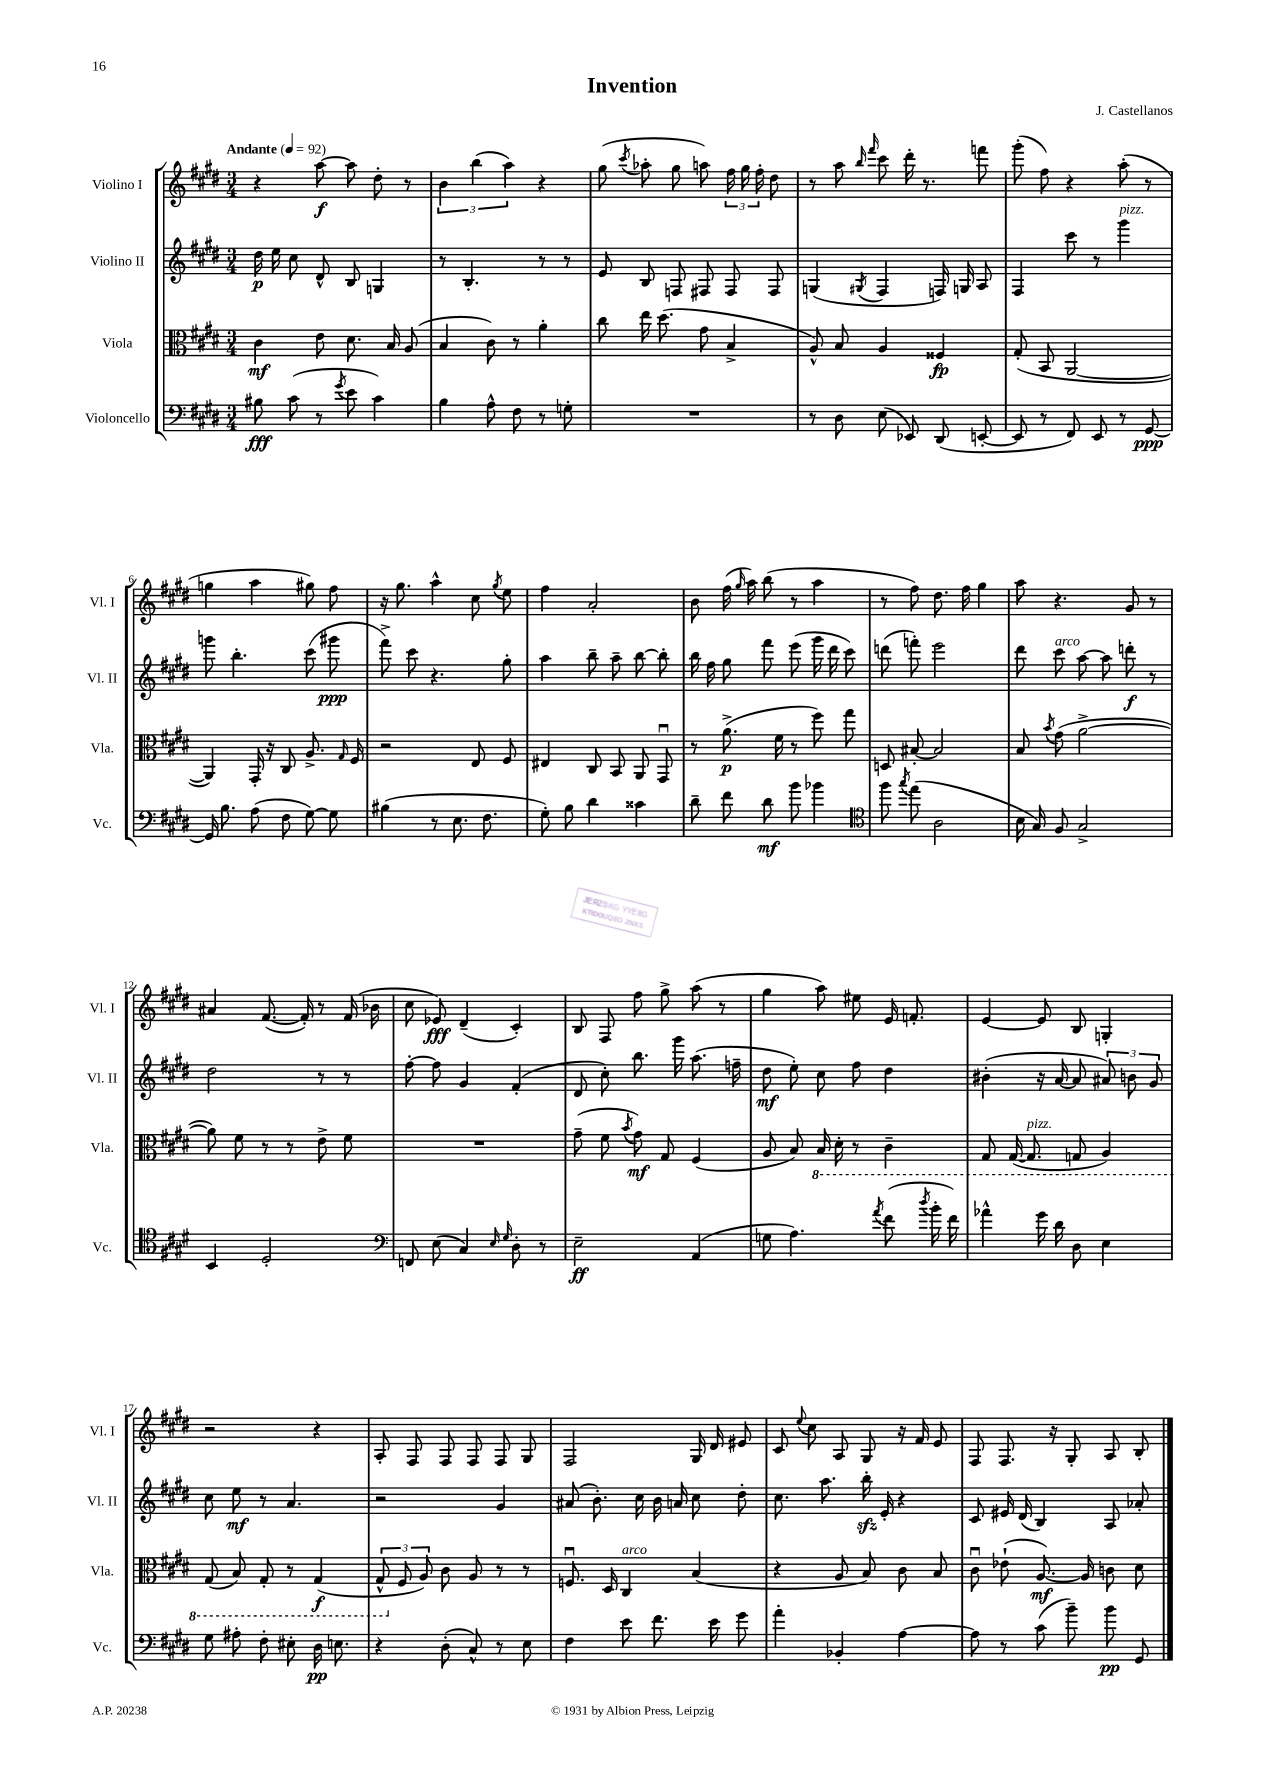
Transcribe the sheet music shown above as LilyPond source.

\header { title = "Invention" composer = "J. Castellanos" }
<<
\new StaffGroup <<
\new Staff = "s0" \with { instrumentName = "Violino I" shortInstrumentName = "Vl. I" } {
    \clef treble \key e \major \numericTimeSignature \time 3/4 \tempo "Andante" 4 = 92
    \autoBeamOff r4 a''8~\f a''8 dis''8-. r8 |
    \tuplet 3/2 { b'4 b''4( a''4) } r4 |
    gis''8( \acciaccatura { cis'''8 } aes''8-. gis''8 a''8) \tuplet 3/2 { fis''16 gis''16 fis''16-. } dis''8 |
    r8 a''8 \grace { b''16 fis'''16 } cis'''8 dis'''16-. r8. f'''8 |
    gis'''8-.( fis''8) r4 a''8-.( r8 |
    g''4 a''4 gis''8) fis''8 |
    r16 gis''8. a''4-^ cis''8 \acciaccatura { gis''8 } e''8 |
    fis''4 a'2-. |
    b'8 fis''16( \grace { gis''16 } a''16) b''8( r8 a''4 |
    r8 fis''8) dis''8. fis''16 gis''4 |
    a''8 r4. gis'8 r8 |
    ais'4 fis'8.~( fis'16-.) r8 fis'16( bes'16 |
    cis''8 ees'8\fff) dis'4--( cis'4-.) |
    b8 fis8 fis''8 gis''8-> a''8( r8 |
    gis''4 a''8) eis''8 e'16 f'8.-. |
    e'4~ e'8 b8 g4-. |
    r2 r4 |
    a8-. fis8 fis8 fis8 fis8 gis8 |
    fis2 gis16 dis'16 eis'8 |
    cis'8 \appoggiatura { e''8 } cis''8 a8 gis8 r16 fis'16 e'8 |
    fis8 fis8. r16 gis8-. a8 b8-. \bar "|." |
}
\new Staff = "s1" \with { instrumentName = "Violino II" shortInstrumentName = "Vl. II" } {
    \clef treble \key e \major \numericTimeSignature \time 3/4
    \autoBeamOff dis''16\p e''16 cis''8 dis'8-^ b8 g4 |
    r8 b4.-. r8 r8 |
    e'8 b8 f8 fis8 fis8 fis8 |
    g4( \acciaccatura { gis8 } fis4 f16) g16 a8 |
    fis4 cis'''8 r8 gis'''4^\markup { \italic "pizz." } |
    g'''8 b''4.-. cis'''8( gis'''8\ppp |
    fis'''8->) cis'''8 r4. gis''8-. |
    a''4 b''8-- a''8-- b''8~ b''8-. |
    b''16 fis''16 gis''8 fis'''8 e'''8( gis'''16 dis'''16 cis'''8) |
    d'''8( f'''8-.) e'''2 |
    dis'''8 cis'''8^\markup { \italic "arco" } a''8~ a''8 d'''8-.\f r8 |
    dis''2 r8 r8 |
    fis''8~-. fis''8 gis'4 fis'4-.( |
    dis'8 cis''8-.) b''8. gis'''16 a''8.( f''16-- |
    dis''8\mf e''8-.) cis''8 fis''8 dis''4 |
    bis'4-.( r16 a'16~ a'8 \tuplet 3/2 { ais'8) b'8 gis'8 } |
    cis''8 e''8\mf r8 a'4. |
    r2 gis'4 |
    ais'8( b'8.-.) cis''16 b'16 a'16 cis''8 dis''8-. |
    cis''8. a''8. b''16-.\sfz e'16-. r4 |
    cis'8 eis'16 dis'16( b4) a8 aes'8-. \bar "|." |
}
\new Staff = "s2" \with { instrumentName = "Viola" shortInstrumentName = "Vla." } {
    \clef alto \key e \major \numericTimeSignature \time 3/4
    \autoBeamOff cis'4\mf e'8 dis'8. b16 a8( |
    b4 cis'8) r8 a'4-. |
    cis''8 e''16 dis''8.( gis'8 b4-> |
    a8-^) b8 a4 fisis4\fp |
    gis8-.( b,8 a,2~ |
    a,4) gis,16-. r16 cis8 a8.-> \grace { gis16 } fis16 |
    r2 e8 fis8 |
    eis4 cis8 b,8 a,8 gis,8\downbow |
    r8 a'8.->\p( fis'16 r8 fis''8) gis''8 |
    d8 bis8~-. bis2 |
    b8 \acciaccatura { b'8 } gis'8( a'2~-> |
    a'8) fis'8 r8 r8 e'8-> fis'8 |
    R2. |
    gis'8--( fis'8 \acciaccatura { b'8 } gis'8\mf) gis8 fis4( |
    a8 b8) \ottava #-1 b,16 dis16-. r8 cis4-- |
    gis,8 gis,16~( gis,8.^\markup { \italic "pizz." } g,8 a,4) |
    gis,8( b,8) gis,8-. r8 gis,4\f( |
    \tuplet 3/2 { gis,8-^ \ottava #0 fis8 a8) } cis'8 a8 r8 r8 |
    f8.\downbow dis16 cis4^\markup { \italic "arco" } b4( |
    r4 a8 b8) cis'8 b8 |
    cis'8\downbow ees'8-!( a8.~\mf) a16 c'8 dis'8 \bar "|." |
}
\new Staff = "s3" \with { instrumentName = "Violoncello" shortInstrumentName = "Vc." } {
    \clef bass \key e \major \numericTimeSignature \time 3/4
    \autoBeamOff bis8\fff cis'8( r8 \acciaccatura { gis'8 } e'8 cis'4) |
    b4 a8-^ fis8 r8 g8-. |
    R2. |
    r8 dis8 e8( ees,8) dis,8( e,8~-. |
    e,8 r8 fis,8) e,8 r8 gis,8~\ppp |
    gis,16 b8. a8( fis8 gis8~) gis8 |
    bis4( r8 e8. fis8. |
    gis8-.) b8 dis'4 cisis'4 |
    dis'8-- fis'8 dis'8\mf b'8 bes'4 |
    \clef tenor fis''8 \acciaccatura { gis''8 } e''8( a2 |
    b16 gis16) fis8 gis2-> |
    b,4 dis2-. |
    \clef bass f,8 e8( cis4) \grace { e16 gis16 } dis8-. r8 |
    e2--\ff a,4( |
    g8 a4.) \acciaccatura { a'8 } fis'8( \acciaccatura { dis''8 } b'16-. fis'16) |
    aes'4-^ gis'16 dis'16 dis8 e4 |
    gis8 ais8-. fis8-. eis8-. dis16\pp e8. |
    r4 dis8-.( cis8-^) r8 e8 |
    fis4 e'8 fis'8. e'16 gis'8 |
    a'4-. bes,4-. a4~ |
    a8 r8 cis'8( b'8--) b'8\pp gis,8 \bar "|." |
}
>>
>>
